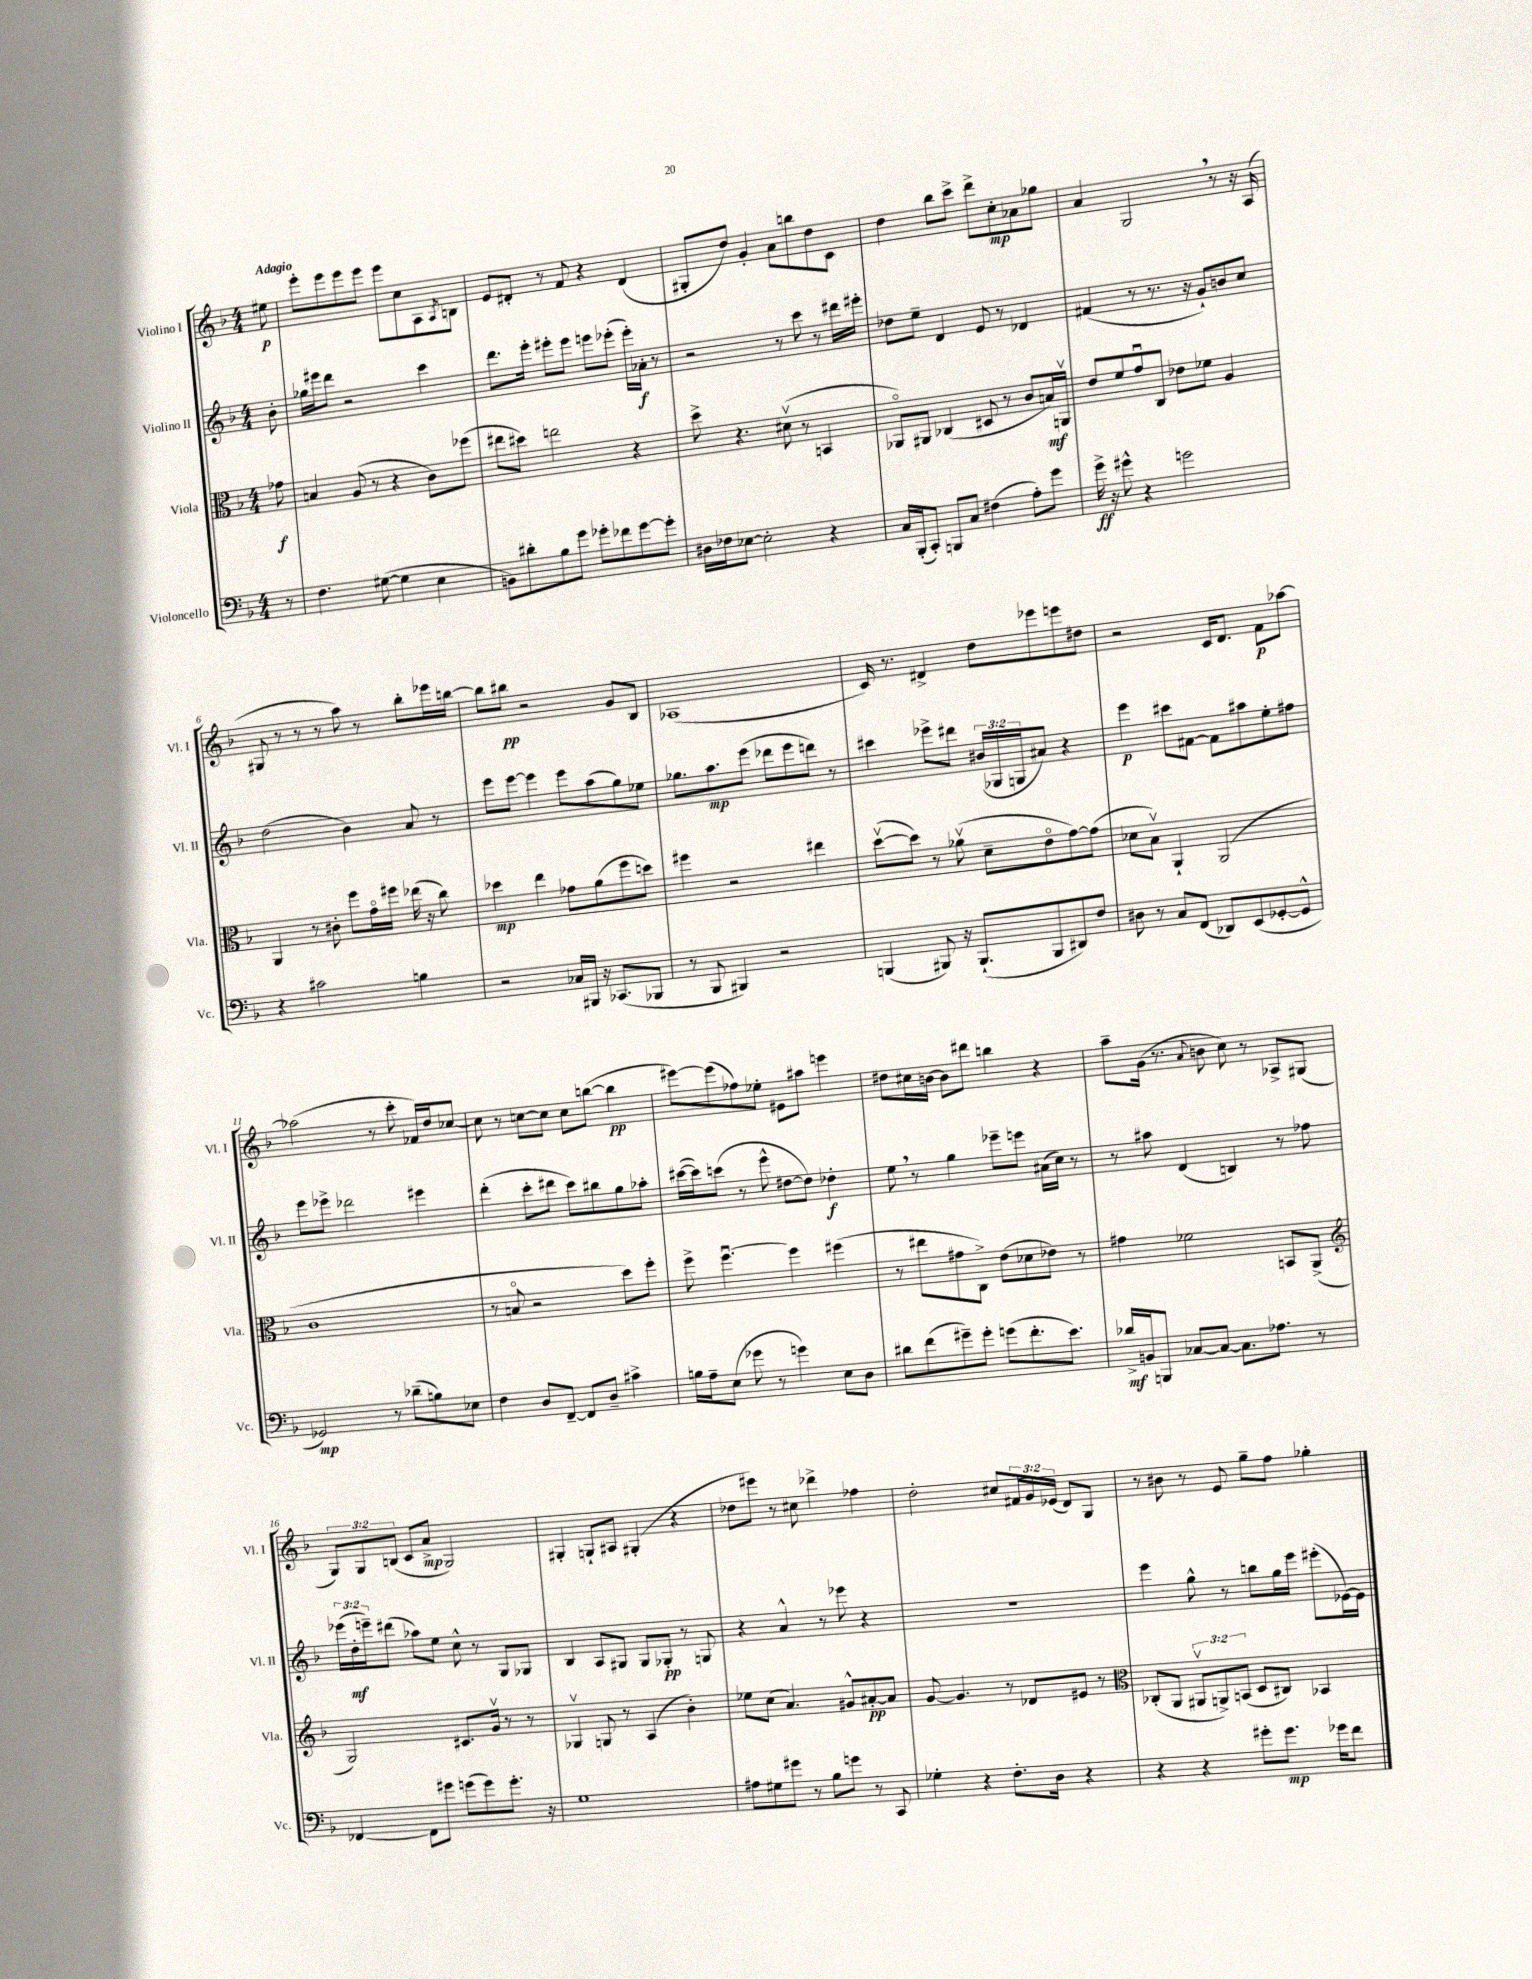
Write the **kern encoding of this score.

**kern	**dynam	**kern	**dynam	**kern	**dynam	**kern	**dynam
*part4	*part4	*part3	*part3	*part2	*part2	*part1	*part1
*staff4	*staff4	*staff3	*staff3	*staff2	*staff2	*staff1	*staff1
*I"Violoncello	*	*I"Viola	*	*I"Violino II	*	*I"Violino I	*
*I'Vc.	*	*I'Vla.	*	*I'Vl. II	*	*I'Vl. I	*
*clefF4	*	*clefC3	*	*clefG2	*	*clefG2	*
*k[b-]	*	*k[b-]	*	*k[b-]	*	*k[b-]	*
*M4/4	*	*M4/4	*	*M4/4	*	*M4/4	*
=	=	=	=	=	=	=	=
!	!	!	!	!	!	!LO:TX:a:B:t=Adagio	!
8r	.	8g-X\	f	8b-'\	.	8ee#X\	p
=1	=1	=1	=1	=1	=1	=1	=1
4.F\	.	4Bn/	.	16gg-X\LL	.	8eee'\L	.
.	.	.	.	16eee#X\J	.	.	.
.	.	.	.	8ddd\J	.	8eee\	.
.	.	(8A/	.	2r	.	8eee\	.
([8G#X\	.	8r	.	.	.	8eee\J	.
4G#\]	.	4r	.	.	.	8eee\L	.
.	.	.	.	.	.	8cc\	.
4E\	.	8c\L)	.	4ccc\	.	8A\	.
.	.	.	.	.	.	8qA/	.
.	.	(8ff-X\J	.	.	.	8Bn\J	.
=2	=2	=2	=2	=2	=2	=2	=2
8BBn\L)	.	8ee#X\L	.	8.ddd\L	.	8e/L	.
8d#X'\	.	8dd#X\J)	.	.	.	8d#X'/J	.
.	.	.	.	16eee'\Jk	.	.	.
8B-\	.	2een\	.	8eee#X'\L	.	8r	.
8g\J	.	.	.	8eee#\J	.	8f/	.
8g-X'\L	.	.	.	8eeen\L	.	4r	.
8f-X\	.	.	.	(8eee-X'\J	.	.	.
[8g-\	.	4r	.	16eee-'\LL)	.	(4d#/	.
.	.	.	.	16a-X'\JJ	f	.	.
8g-'\J]	.	.	.	8r	.	.	.
=3	=3	=3	=3	=3	=3	=3	=3
16D#X\LL	.	8dd^\	.	2r	.	8G#X'/L	.
16F-X\J	.	.	.	.	.	.	.
[8E-X\J	.	4.r	.	.	.	8dd/J)	.
2E-'\]	.	.	.	.	.	4g'/	.
.	.	(8d#Xv\	.	8r	.	8a\L	.
.	.	8r	.	8ccc\	.	8bbn\	.
4r	.	4BBn/	.	8r	.	8dd\	.
.	.	.	.	16ddd#X\LL	.	8c\J	.
.	.	.	.	16eee#X'\JJ	.	.	.
=4	=4	=4	=4	=4	=4	=4	=4
16C/LL	.	8AA-X/L)	.	8dd-X\L	.	4dd\	.
(16BBB-'/J	.	.	.	.	.	.	.
8CC'/J)	.	8AA#X/J	.	8ee~\J	.	.	.
8BBBn/L	.	(4C-X/	.	4d/	.	8bb-\L	.
8C/J	.	.	.	.	.	8ccc^\J	.
(4F#X\	.	8D#X/	.	8e/	.	8ddd^\L	.
.	.	8r	.	8r	.	8cc'\	mp
8A'\L)	.	8c/L	.	4d-X/	.	8a-X\	.
8g\J	.	16Bn/L)	mf	.	.	8gg-X\J	.
.	.	16AAnv/JJ	.	.	.	.	.
=5	=5	=5	=5	=5	=5	=5	=5
16g^\	ff	8e/L	.	(4f#X/	.	4a/	.
16r	.	.	.	.	.	.	.
8g#X^^\	.	8f/	.	.	.	.	.
4r	.	8gu/	.	8r	.	2G,/	.
.	.	8C/J	.	8.r	.	.	.
2gn\	.	8e-X\L	.	.	.	.	.
.	.	.	.	16r	.	.	.
.	.	8f-X\J	.	8g`/L)	.	.	.
.	.	4A/	.	8bn/	.	8r	.
.	.	.	.	8cc/J	.	16r	.
.	.	.	.	.	.	(16A/	.
!!LO:LB:g=z
=6	=6	=6	=6	=6	=6	=6	=6
4r	.	4AA/	.	(2dd\	.	8G#X/	.
.	.	.	.	.	.	8r	.
2c#X\	.	8r	.	.	.	8r	.
.	.	8c#X'\	.	.	.	8r	.
.	.	8ff\L	.	4b-\)	.	8aa\)	.
.	.	16g\L	.	.	.	8r	.
.	.	16ff#X\JJ	.	.	.	.	.
4Bn\	.	(16ee-X\	.	8a/	.	8bb-'\L	.
.	.	16r	.	.	.	.	.
.	.	8cc\)	.	8r	.	16eee-X\L	.
.	.	.	.	.	.	[16bbn\JJ	.
=7	=7	=7	=7	=7	=7	=7	=7
2r	.	4dd-X\	mp	8eee\L	.	8bb\L]	.
.	.	.	.	[8eee\J	.	8bb#X\J	pp
.	.	4ee\	.	4eee\]	.	2r	.
16C-X/LL	.	8g-X\L	.	8eee\L	.	.	.
16BBB#X/JJ	.	.	.	.	.	.	.
16r	.	(8a\	.	(8aa\	.	.	.
(8.CC-X/L	.	.	.	.	.	.	.
.	.	8ff\	.	8gg\)	.	8g/L	.
8BBB-X/J	.	8ddn\J)	.	8ee-X\J	.	8B-/J	.
=8	=8	=8	=8	=8	=8	=8	=8
8r	.	4ff#X\	.	8.gg-X\L	.	(1A-X	.
8BBB-/	.	.	.	.	.	.	.
.	.	.	.	8.aa\	mp	.	.
4BBB#X/)	.	2r	.	.	.	.	.
.	.	.	.	(8eee\J	.	.	.
2r	.	.	.	8ddd-X\L	.	.	.
.	.	.	.	8eee\	.	.	.
.	.	4ee#X\	.	8dddn\J)	.	.	.
.	.	.	.	8r	.	.	.
=9	=9	=9	=9	=9	=9	=9	=9
(4BBBn/	.	([8ddv\L	.	4ccc#X\	.	16c/)	.
.	.	.	.	.	.	8.r	.
.	.	8dd\J])	.	.	.	.	.
8BBB#X/)	.	8r	.	8eee-X^\L	.	4d#X^/	.
16r	.	(8a-Xv\	.	8ddd#X\J	.	.	.
(8.BBB#`/L	.	.	.	.	.	.	.
.	.	8d~\L	.	(24b#X/LL	.	8dd\L	.
.	.	.	.	24G-X/	.	.	.
.	.	.	.	24Gn/J	.	.	.
8BBB#/	.	8e\	.	8a#X/J)	.	8eee-X\	.
8DD#X/)	.	[8g\)	.	4r	.	8eeen\	.
8F/J	.	(8g\J]	.	.	.	8dd#X\J	.
=10	=10	=10	=10	=10	=10	=10	=10
8D#X\	.	8d-X\L	.	4eee\	p	2r	.
8r	.	8B-v\J)	.	.	.	.	.
8C/L	.	4AA`/	.	8ccc#X\L	.	.	.
(8FF/J	.	.	.	[8f#X\J	.	.	.
8DD-X/L)	.	(2AA/	.	8f#\L]	.	16c/KL	.
.	.	.	.	.	.	8.d/J	.
(8EE/	.	.	.	8aa#X\	.	.	.
[8GG-X'/	.	.	.	8ee'\	.	8f\L	p
8GG-^^/J]	.	.	.	8ff#X\J	.	[8aa-X\J	.
!!LO:LB:g=z
=11	=11	=11	=11	=11	=11	=11	=11
2GG-X/)	mp	1c	.	8eee\L	.	(2aa-X\]	.
.	.	.	.	8eee-X^\J	.	.	.
.	.	.	.	2ddd-X\	.	.	.
8r	.	.	.	.	.	8r	.
(8d-X~\L	.	.	.	.	.	8ccc'\	.
8Bn\)	.	.	.	4eee#X\	.	16f-X/LL)	.
.	.	.	.	.	.	16dd/J	.
8E-X\J	.	.	.	.	.	[8cc-X/J	.
=12	=12	=12	=12	=12	=12	=12	=12
4F\	.	8r	.	(4ddd'\	.	8cc-\]	.
.	.	8Bn/	.	.	.	8r	.
8D/L	.	2r	.	8ccc'\L	.	[8ccn\L	.
[8FF~/J	.	.	.	8ddd#X\J	.	8cc\J]	.
8FF/L]	.	.	.	8ccc\L)	.	8cc\L	.
8D~/J	.	.	.	8bb#X\	.	([8bbn\J	.
4c#X^\	.	8dd\L)	.	8gg\	.	4bb\]	pp
.	.	8ff'\J	.	8aa-X'\J	.	.	.
=13	=13	=13	=13	=13	=13	=13	=13
16Bn\LL	.	8ff^\	.	([16ccc#X\LL	.	[8eee#X\L)	.
16A~\J	.	.	.	16ccc#\J])	.	.	.
(8E\J	.	[4.ffu\	.	(8cccn\J	.	(8eee#\]	.
8g-X\	.	.	.	8r	.	8ff-X\)	.
8r	.	.	.	8eee^^\	.	8ee-X'\J	.
4gn\)	.	4ff\]	.	[8dd#X\L	.	8e#X\L	.
.	.	.	.	8dd#\J])	.	8aa#X\J	.
8E\L	.	(4ff#X\	.	4dd-X'\	f	4eeen\	.
8D\J	.	.	.	.	.	.	.
=14	=14	=14	=14	=14	=14	=14	=14
8d#X\L	.	8r	.	8ee,\	.	8dd#X\L	.
(8f\	.	8ee#X\L	.	8r	.	16cc#X\L	.
.	.	.	.	.	.	[16bn\JJ	.
8g#X~\)	.	8g#X\	.	4gg\	.	8b\L]	.
8g#'\J	.	8C^\J)	.	.	.	8ddd#X\J	.
(8gn\L	.	(8e\L	.	8eee-X~\L	.	4bbn\	.
8.f'\	.	8d-X\	.	8eeen\J	.	.	.
.	.	8e-X\J)	.	(16a#X\LL	.	4r	.
8.e\J)	.	.	.	16cc\JJ)	.	.	.
.	.	8r	.	8r	.	.	.
=15	=15	=15	=15	=15	=15	=15	=15
16d-X^/LL	mf	4g#X\	.	8r	.	8aa~\L	.
16BBn/J	.	.	.	.	.	.	.
8BBBn/J	.	.	.	8aa#X\	.	(16g\Jk	.
.	.	.	.	.	.	8.r	.
[8C-X/L	.	2f-X\	.	(4d/	.	.	.
.	.	.	.	.	.	8qqa/	.
8C-/J_	.	.	.	.	.	8bn\	.
8.C-\L]	.	.	.	4Bn/)	.	8cc\)	.
.	.	.	.	.	.	8r	.
8.A-X\J	.	.	.	.	.	.	.
.	.	8BBn/L	.	8r	.	8A-X^/L	.
8r	.	(8AA^/J	.	8ff-X\	.	(8G#X/J	.
!!LO:LB:g=z
=16	=16	=16	=16	=16	=16	=16	=16
*	*	*clefG2	*	*	*	*	*
[4FF-X/	.	2G/)	.	(24eee-X\LL	.	12G/L)	.
.	.	.	.	24dd'\	mf	.	.
.	.	.	.	24eeen~\J)	.	12G/	.
.	.	.	.	(8ddd#X\J	.	.	.
.	.	.	.	.	.	(12Bn/J	.
8FF-\L]	.	.	.	8aa-X\L)	.	8c/L	.
8g#X\J	.	.	.	8ee\J	.	8a^/J	mp
(8gn\L	.	8.c#X/L	.	8cc^^\	.	2G/)	.
8g\)	.	.	.	8r	.	.	.
.	.	16gv/Jk	.	.	.	.	.
8.g'\J	.	8r	.	8G/L	.	.	.
.	.	8r	.	8G-X/J	.	.	.
16r	.	.	.	.	.	.	.
=17	=17	=17	=17	=17	=17	=17	=17
1G	.	4G-Xv/	.	4B-/	.	4G#X'/	.
.	.	8Gn/	.	8A/L	.	8Gn`/L	.
.	.	8r	.	8G#X/J	.	8A#X/J	.
.	.	(4A/	.	8G#/L	.	(4G#X'/	.
.	.	.	.	8G-X'/J	pp	.	.
.	.	4b-'\)	.	8r	.	4r	.
.	.	.	.	8Gn/	.	.	.
=18	=18	=18	=18	=18	=18	=18	=18
8A#X\L	.	8ee-X\L	.	4r	.	8dd-X\L	.
8G#X\	.	(8cc\J	.	.	.	8eee#X\J)	.
8g#X\J	.	4.a/)	.	4a^^/	.	8r	.
8r	.	.	.	.	.	8cc#X\	.
8B-\L	.	.	.	8r	.	4ddd-X^\	.
8gn\J	.	8g#X^^/L	.	8eee-X\	.	.	.
8r	.	[8a#X'/	pp	4r	.	4ff-X\	.
8CC/	.	8a#/J]	.	.	.	.	.
=19	=19	=19	=19	=19	=19	=19	=19
4G-X'\	.	[8g/	.	1r	.	2dd'\	.
.	.	4.g/]	.	.	.	.	.
4r	.	.	.	.	.	.	.
8.F'\L	.	8r	.	.	.	8cc#X/L	.
.	.	8d-X/L	.	.	.	24f#X/L	.
.	.	.	.	.	.	24g/	.
16D\Jk	.	.	.	.	.	.	.
.	.	.	.	.	.	(24e-X/JJ	.
4r	.	8e#X/J	.	.	.	8d/L)	.
.	.	8r	.	.	.	8G/J	.
=20	=20	=20	=20	=20	=20	=20	=20
*	*	*clefC3	*	*	*	*	*
4r	.	(8C-X'/L	.	4eee\	.	8r	.
.	.	8AA/J	.	.	.	8b#X\	.
4r	.	12AA#Xv/L	.	8gg^^\	.	8r	.
.	.	12AAn^/)	.	.	.	.	.
.	.	.	.	8r	.	8e/	.
.	.	(12BBn/J	.	.	.	.	.
8g#X'\L	.	8D/L	.	8bbn\L	.	8gg~\L	.
8.g#\J	mp	8C#X/J)	.	16gg\L	.	8ff\J	.
.	.	.	.	16eee\JJ	.	.	.
.	.	4BB-X/	.	(8eee#X'\L	.	4gg-X'\	.
16g-X\KL	.	.	.	.	.	.	.
8f\J	.	.	.	[16e-X\L)	.	.	.
.	.	.	.	16e-\JJ]	.	.	.
==	==	==	==	==	==	==	==
*-	*-	*-	*-	*-	*-	*-	*-
